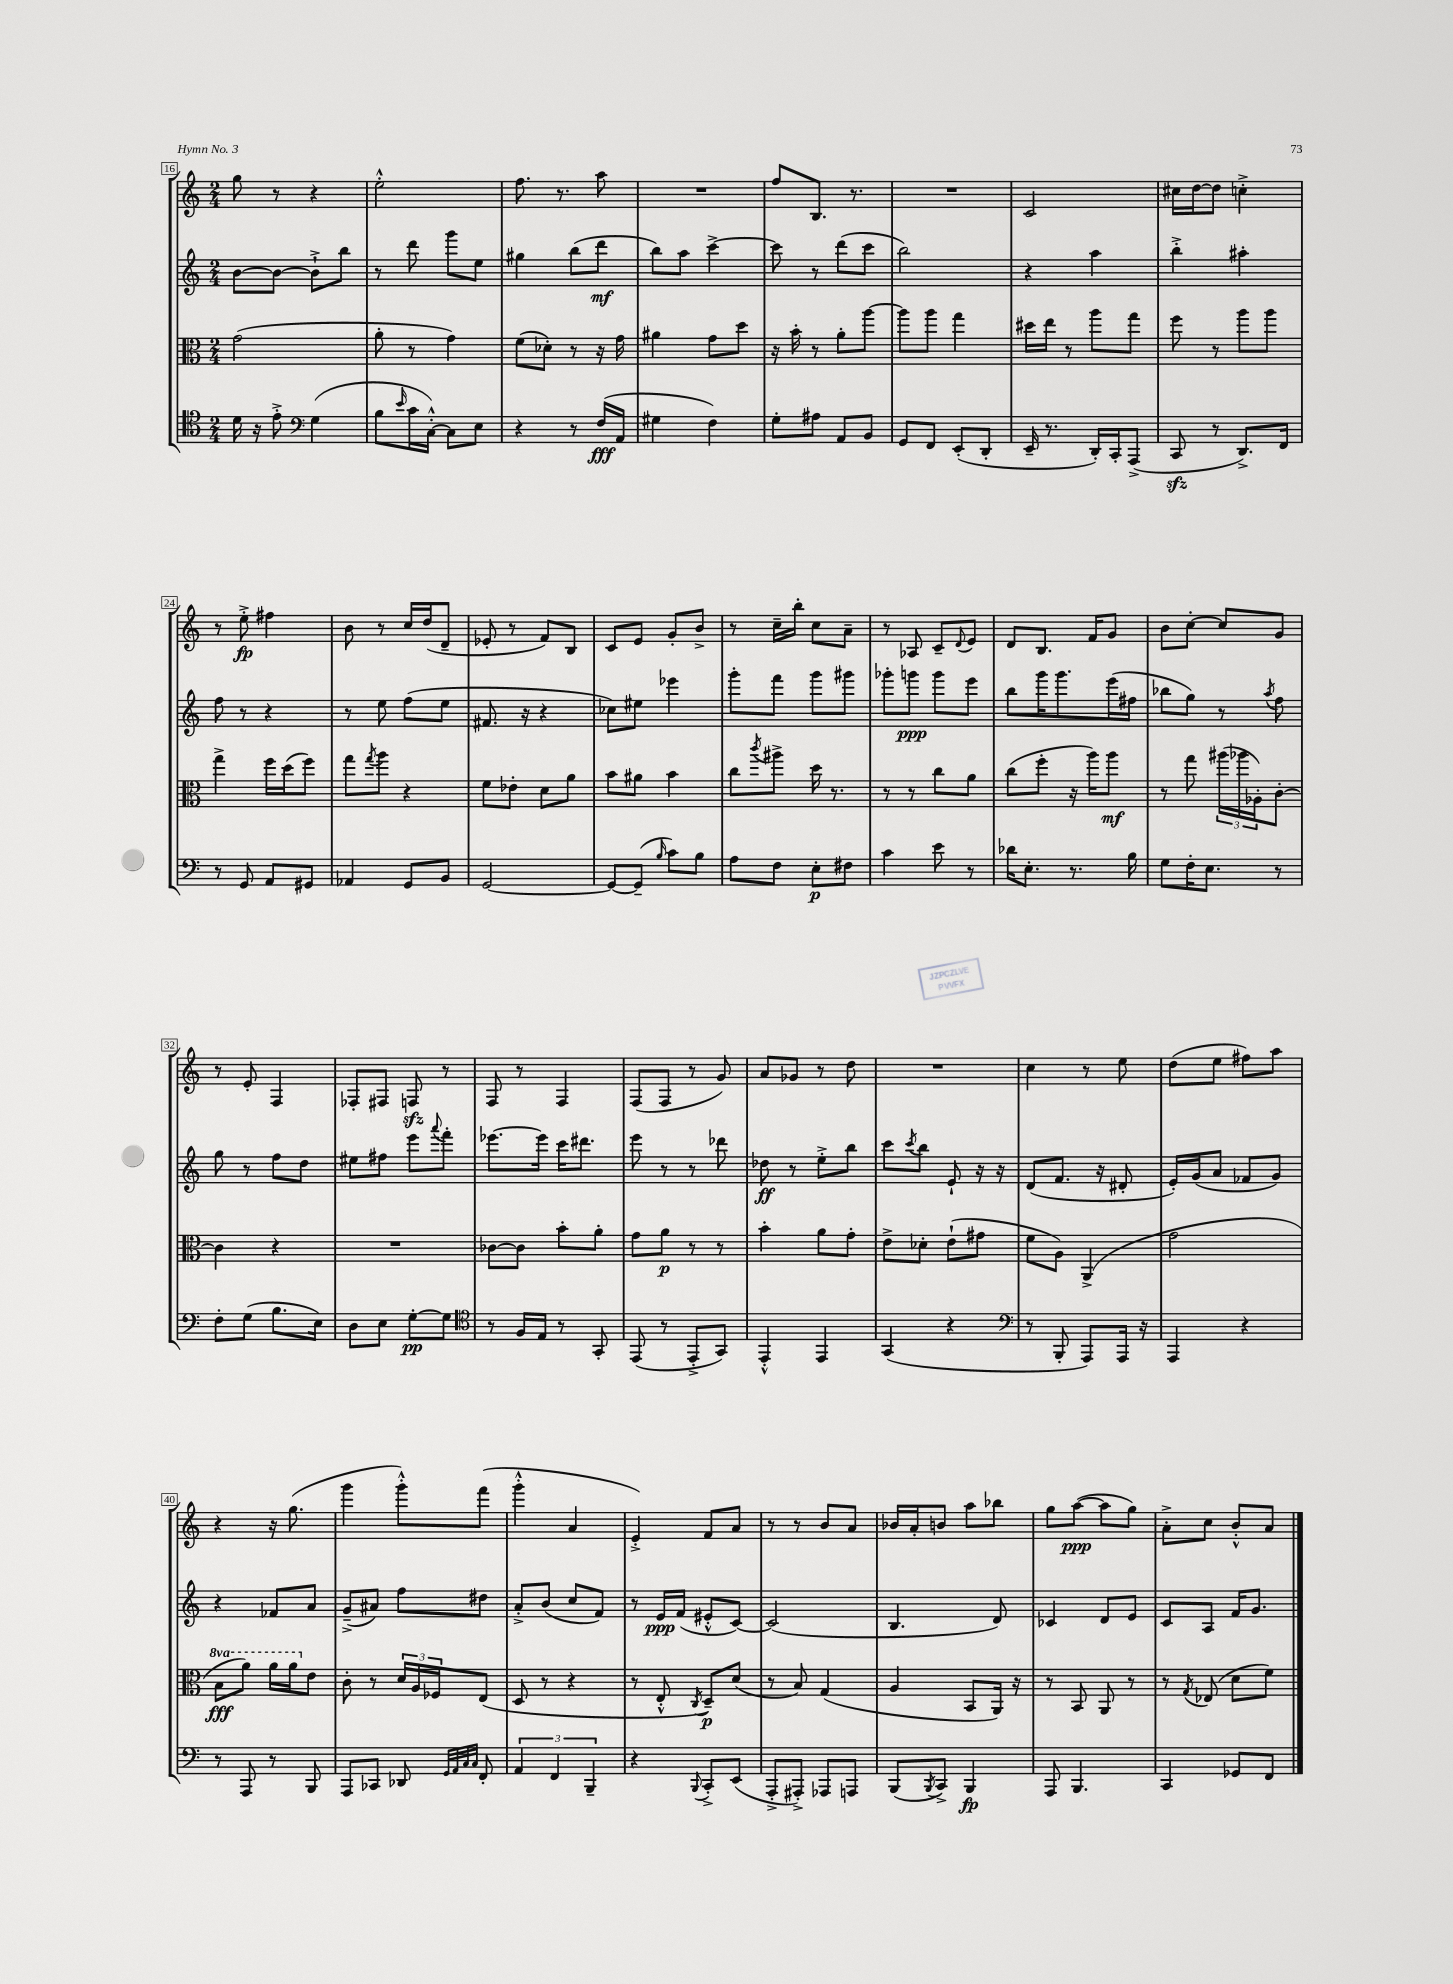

**kern	**kern	**kern	**kern
*staff4	*staff3	*staff2	*staff1
*clefC4	*clefC3	*clefG2	*clefG2
*k[]	*k[]	*k[]	*k[]
*M2/4	*M2/4	*M2/4	*M2/4
16d\	(2g\	[8b\L	8gg\
16r	.	.	.
8e'^\	.	8b\_J	8r
*clefF4	*	*	*
(4G\	.	8b`^\]L	4r
.	.	8bb\J	.
=	=	=	=
8B\L	8a'\	8r	2ee'^^\
16qqe/	.	.	.
16c\L	8r	8ddd\	.
[16C'^^\JJ)	.	.	.
8C\]L	4g\)	8ggg\L	.
8E\J	.	8ee\J	.
=	=	=	=
4r	(8f\L	4gg#\	8.ff\
.	8d-'\J)	.	.
.	.	.	8.r
8r	8r	(8bb\L	.
(16F/LL	16r	8ddd\J	8aa\
16AA/JJ	16g\	.	.
=	=	=	=
4G#\	4a#\	8bb\L)	2r
.	.	8aa\J	.
4F\)	8g\L	[4ccc^\	.
.	8dd\J	.	.
=	=	=	=
8G'\L	16r	8ccc\]	8ff/L
.	16b'\	.	.
8A#\J	8r	8r	8.B/J
8AA/L	8a'\L	(8ddd\L	.
.	.	.	8.r
8BB/J	[8aa\J	8ccc\J	.
=	=	=	=
8GG/L	8aa\]L	2bb\)	2r
8FF/J	8aa\J	.	.
(8EE'/L	4gg\	.	.
8DD'/J	.	.	.
=	=	=	=
16EE~/	16dd#\LL	4r	2c/
8.r	16ee\JJ	.	.
.	8r	.	.
16DD'/LL)	8aa\L	4aa\	.
16CC'/J	.	.	.
(8AAA^/J	8gg\J	.	.
=	=	=	=
8CC/	8ff\	4bb'^\	16cc#\LL
.	.	.	[16dd\J
8r	8r	.	8dd\]J
8.DD^/L)	8aa\L	4aa#'\	4cc'^\
.	8aa\J	.	.
16FF/Jk	.	.	.
=	=	=	=
8r	4gg^\	8ff\	8r
8GG/	.	8r	8ee'^\
8AA/L	16ff\LL	4r	4ff#\
.	(16dd\J	.	.
8GG#/J	8ff\J)	.	.
=	=	=	=
4AA-/	8gg\L	8r	8b\
.	8qgg/	.	.
.	8aa\J	8ee\	8r
8GG/L	4r	(8ff\L	16cc/LL
.	.	.	(16dd/J
8BB/J	.	8ee\J	8d~/J
=	=	=	=
[2GG/	8f\L	8.f#/	8e-'/
.	8e-'\J	.	8r
.	.	16r	.
.	8d\L	4r	8f/L)
.	8a\J	.	8B/J
=	=	=	=
8GG/_L	8b\L	8cc-\L)	8c/L
(8GG~/]J	8a#\J	8ee#\J	8e/J
16qqB/	.	.	.
8c\L)	4b\	4eee-\	8g'/L
8B\J	.	.	8b^/J
=	=	=	=
8A\L	8cc\L	8ggg'\L	8r
.	8qccc/	.	.
8F\J	8aa#^\J	8fff\J	16cc~\LL
.	.	.	16bb'\JJ
8E'\L	16dd\	8ggg\L	8cc\L
.	8.r	.	.
8F#\J	.	8ggg#\J	8a~\J
=	=	=	=
4c\	8r	8ggg-'\L	8r
.	8r	8ggg\J	8A-/
8e\	8cc\L	8ggg\L	8c~/L
.	.	.	8qqd/
8r	8a\J	8eee\J	8e/J
=	=	=	=
16d-\LK	(8cc\L	8bb\L	8d/L
8.E'\J	.	.	.
.	8ff'\J	16ggg\K	8.B/J
.	.	8.ggg\	.
8.r	16r	.	.
.	16aa\LK)	.	16f/LK
.	8aa\J	(16eee\L	8g/J
16B\	.	16ff#\JJ	.
=	=	=	=
8G\L	8r	8bb-\L	8b\L
16F'\K	8gg\	8gg\J)	[8cc'\J
8.E\J	.	.	.
.	(24aa#\LL	8r	8cc/]L
.	24aa-\	.	.
.	24A-'\J)	.	.
.	.	8qaa/	.
8r	[8c'\J	8ff\	8g/J
=	=	=	=
8F'\L	4c\]	8gg\	8r
(8G\J	.	8r	8e'/
8.B\L	4r	8ff\L	4F/
.	.	8dd\J	.
16E\Jk)	.	.	.
=	=	=	=
8D\L	2r	8ee#\L	8F-'/L
8E\J	.	8ff#\J	8F#/J
[8G'\L	.	8eee\L	8F/
.	.	8qqaaa/	.
8G\]J	.	8fff'\J	8r
=	=	=	=
*clefC4	*	*	*
8r	[8c-\L	[8.eee-\L	8F/
16F/LL	8c-\]J	.	8r
16E/JJ	.	16eee-\]Jk	.
8r	8b'\L	16ccc\LK	4F/
.	.	8.ddd#\J	.
8GG'/	8a'\J	.	.
=	=	=	=
(8EE/	8g\L	8eee\	(8F/L
8r	8a\J	8r	8F/J
8EE'^/L	8r	8r	8r
8GG/J)	8r	8ddd-\	8g/)
=	=	=	=
4EE'^^/	4b'\	8dd-\	8a/L
.	.	8r	8g-/J
4EE/	8a\L	8ee'^\L	8r
.	8g'\J	8bb\J	8dd\
=	=	=	=
(4GG/	8e^\L	8ccc\L	2r
.	.	8qccc/	.
.	8d-'\J	8bb\J	.
4r	(8e`\L	8e`/	.
.	8g#\J	16r	.
.	.	16r	.
=	=	=	=
*clefF4	*	*	*
8r	8f\L	(8d/L	4cc\
8BBB'/	8A\J)	8.f/J	.
8AAA/L)	(4AA^/	.	8r
.	.	16r	.
16AAA/Jk	.	8d#'/	8ee\
16r	.	.	.
=	=	=	=
4AAA/	2g\	16e'/LL)	(8dd\L
.	.	(16g/J	.
.	.	8a/J	8ee\J
4r	.	8f-/L	8ff#\L)
.	.	8g/J)	8aa\J
=	=	=	=
8r	8b\L	4r	4r
8AAA/	8aa\J)	.	.
8r	16aa\LL	8f-/L	16r
.	16aa\J	.	(8.gg\
8BBB/	8e\J	8a/J	.
=	=	=	=
8AAA/L	8c'\	(8g~^/L	4ggg\
8CC-/J	8r	8a#/J)	.
8DD-/	24d/LL	8ff\L	8ggg'^^\L)
.	24A/	.	.
.	24F-/J	.	.
32qqGG/LLL	.	.	.
32qqAA/	.	.	.
32qqC/	.	.	.
32qqC/JJJ	.	.	.
8FF'/	(8E/J	8dd#\J	(8fff\J
=	=	=	=
6AA/	8D/	8a'^/L	4ggg'^^\
.	8r	(8b/J	.
6FF/	.	.	.
.	4r	8cc/L	4a/
6BBB~/	.	.	.
.	.	8f/J)	.
=	=	=	=
4r	8r	8r	4e'^/)
.	8E'^^/	16e/LL	.
.	.	(16f/JJ	.
8qqBBB/	8qC/	.	.
8CC'^/L	8D~/L)	8e#'^^/L	8f/L
(8EE/J	(8d/J	[8c/J)	8a/J
=	=	=	=
8AAA'^/L	8r	(2c/]	8r
8AAA#'^/J)	8B/)	.	8r
8AAA-/L	(4G/	.	8b/L
8AAA/J	.	.	8a/J
=	=	=	=
(8BBB/L	4A/	4.B/	16b-/LL
.	.	.	16a'/J
8qBBB/	.	.	.
8CC^/J)	.	.	8b/J
4BBB/	8BB/L	.	8aa\L
.	16AA/Jk)	8d/)	8bb-\J
.	16r	.	.
=	=	=	=
8AAA/	8r	4c-/	8gg\L
4.BBB/	8BB/	.	([8aa\J
.	8AA/	8d/L	8aa\]L
.	8r	8e/J	8gg\J)
=	=	=	=
4CC/	8r	8c/L	8a'^\L
.	8qG/	.	.
.	(8E-/	8A/J	8cc\J
8GG-/L	8d\L	16f/LK	8b'^^/L
.	.	8.g/J	.
8FF/J	8f\J)	.	8a/J
==	==	==	==
*-	*-	*-	*-
